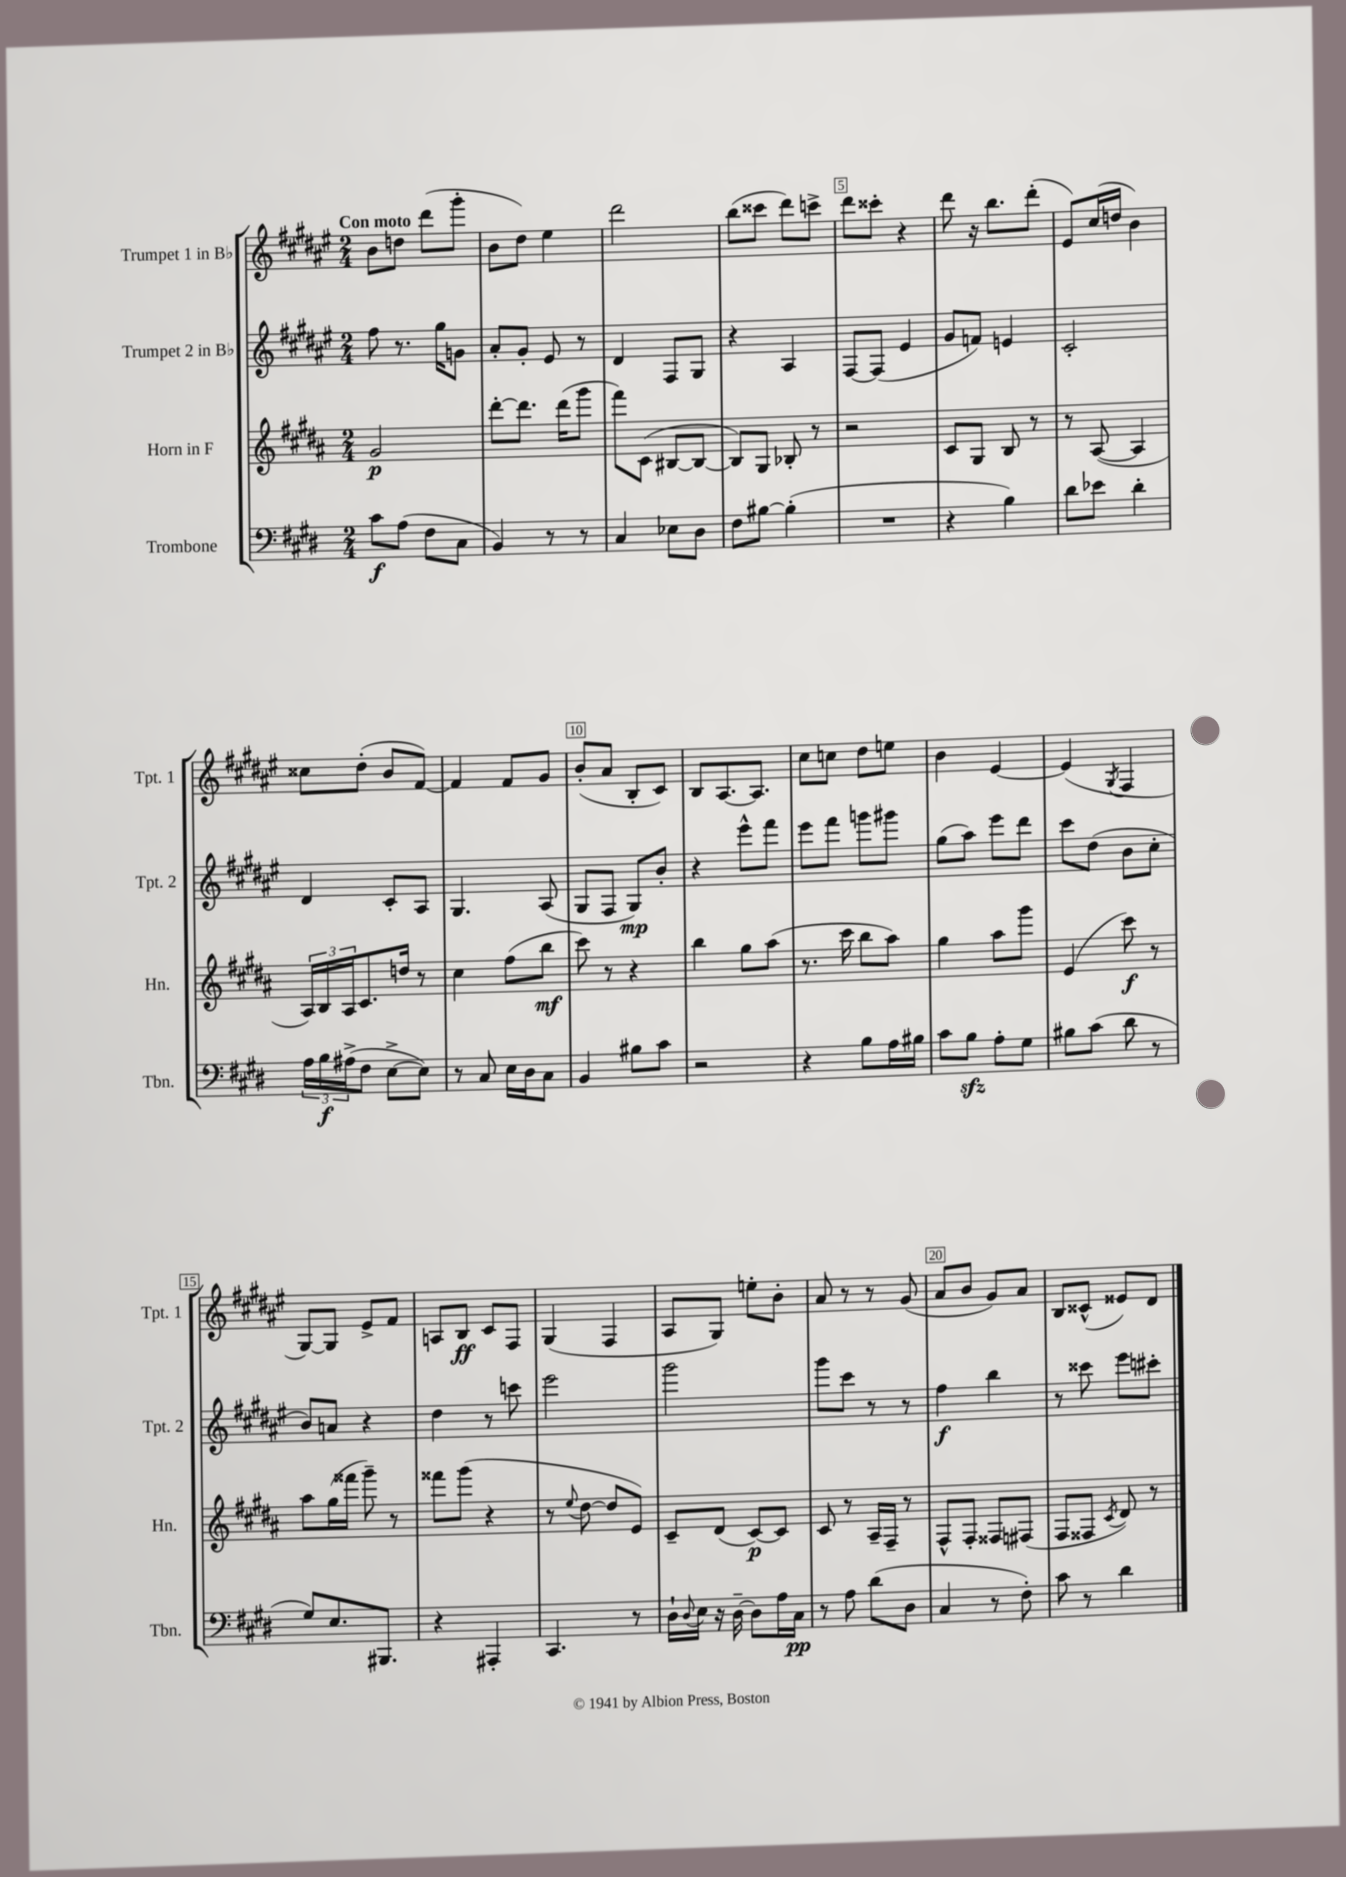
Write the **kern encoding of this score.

**kern	**dynam	**kern	**dynam	**kern	**dynam	**kern	**dynam
*part4	*part4	*part3	*part3	*part2	*part2	*part1	*part1
*staff4	*staff4	*staff3	*staff3	*staff2	*staff2	*staff1	*staff1
*I"Trombone	*	*I"Horn in F	*	*I"Trumpet 2 in B♭	*	*I"Trumpet 1 in B♭	*
*I'Tbn.	*	*I'Hn.	*	*I'Tpt. 2	*	*I'Tpt. 1	*
*clefF4	*	*clefG2	*	*clefG2	*	*clefG2	*
*k[f#c#g#d#]	*	*k[f#c#g#d#a#]	*	*k[f#c#g#d#a#e#]	*	*k[f#c#g#d#a#e#]	*
*M2/4	*	*M2/4	*	*M2/4	*	*M2/4	*
=1	=1	=1	=1	=1	=1	=1	=1
!	!	!	!	!	!	!LO:TX:a:B:t=Con moto	!
8c#\L	f	2g#/	p	8ff#\	.	8b\L	.
(8A\J	.	.	.	8.r	.	8ddn\J	.
8F#\L	.	.	.	.	.	(8ddd#\L	.
.	.	.	.	16gg#\KL	.	.	.
8C#\J	.	.	.	8gn\J	.	8ggg#'\J	.
=2	=2	=2	=2	=2	=2	=2	=2
4BB/)	.	[8ddd#'\L	.	8a#'/L	.	8b\L	.
.	.	8.ddd#\J]	.	8g#'/J	.	8dd#\J)	.
8r	.	.	.	8e#/	.	4ee#\	.
.	.	(16ddd#\KL	.	.	.	.	.
8r	.	8ggg#\J	.	8r	.	.	.
=3	=3	=3	=3	=3	=3	=3	=3
4C#/	.	8fff#\L)	.	4d#/	.	2ddd#\	.
.	.	(8c#\J	.	.	.	.	.
8E-X\L	.	[8B#X/L	.	8F#/L	.	.	.
8D#\J	.	8B#/J_	.	8G#/J	.	.	.
=4	=4	=4	=4	=4	=4	=4	=4
8F#\L	.	8B#/L])	.	4r	.	(8bb\L	.
[8B#X\J	.	8G#/J	.	.	.	8ccc##X\J	.
(4B#'\]	.	8B-X'/	.	4A#/	.	8ddd#\L)	.
.	.	8r	.	.	.	8cccn^\J	.
=5	=5	=5	=5	=5	=5	=5	=5
2r	.	2r	.	[8F#/L	.	8ddd#\L	.
.	.	.	.	(8F#/J]	.	8ccc##X'\J	.
.	.	.	.	4e#/	.	4r	.
=6	=6	=6	=6	=6	=6	=6	=6
4r	.	8c#/L	.	8g#/L	.	8ddd#\	.
.	.	8G#/J	.	8fn/J)	.	16r	.
.	.	.	.	.	.	8.bb\L	.
4B\)	.	8B/	.	4en/	.	.	.
.	.	8r	.	.	.	(8ddd#'\J	.
=7	=7	=7	=7	=7	=7	=7	=7
8d#\L	.	8r	.	2c#'/	.	8e#/L)	.
8e-X\J	.	([8A#/	.	.	.	(16cc#/L	.
.	.	.	.	.	.	16ddn/JJ	.
4d#'\	.	4A#/]	.	.	.	4b\)	.
!!LO:LB:g=z
=8	=8	=8	=8	=8	=8	=8	=8
24A\LL	.	24A#/LL)	.	4d#/	.	8cc##X\L	.
24B\	f	24B/	.	.	.	.	.
(24A#X^\J	.	24A#/J	.	.	.	.	.
8F#\J	.	8.c#/	.	.	.	(8dd#'\J	.
[8E^\L	.	.	.	8c#'/L	.	8b/L	.
.	.	16ddn/Jk	.	.	.	.	.
8E\J])	.	8r	.	8A#/J	.	[8f#/J)	.
=9	=9	=9	=9	=9	=9	=9	=9
8r	.	4cc#\	.	4.G#/	.	4f#/]	.
8C#/	.	.	.	.	.	.	.
16E\LL	.	(8ff#\L	.	.	.	8f#/L	.
16D#\J	.	.	.	.	.	.	.
8C#\J	.	8bb\J	mf	(8A#/	.	8g#/J	.
=10	=10	=10	=10	=10	=10	=10	=10
4BB/	.	8ccc#\)	.	8G#/L	.	(8b'/L	.
.	.	8r	.	8F#/J	.	8a#/J	.
8B#X\L	.	4r	.	8G#/L)	mp	8B'/L	.
8c#\J	.	.	.	8b'/J	.	8c#/J)	.
=11	=11	=11	=11	=11	=11	=11	=11
2r	.	4bb\	.	4r	.	8B/L	.
.	.	.	.	.	.	[8.A#/	.
.	.	8gg#\L	.	8eee#^^\L	.	.	.
.	.	.	.	.	.	8.A#/J]	.
.	.	(8aa#\J	.	8fff#\J	.	.	.
=12	=12	=12	=12	=12	=12	=12	=12
4r	.	8.r	.	8eee#\L	.	8cc#\L	.
.	.	.	.	8fff#\J	.	8ccn\J	.
.	.	16ccc#\	.	.	.	.	.
8B\L	.	8bb\L	.	8gggn\L	.	8dd#\L	.
16A\L	.	8aa#\J)	.	8ggg#X\J	.	8een\J	.
16B#X\JJ	.	.	.	.	.	.	.
=13	=13	=13	=13	=13	=13	=13	=13
8c#\L	.	4gg#\	.	(8gg#\L	.	4b\	.
8Bzz\J	.	.	.	8aa#\J)	.	.	.
8A'\L	.	8aa#\L	.	8eee#\L	.	[4e#/	.
8G#\J	.	8ggg#\J	.	8ddd#\J	.	.	.
=14	=14	=14	=14	=14	=14	=14	=14
8B#X\L	.	(4e/	.	8ccc#\L	.	(4e#/]	.
(8c#\J	.	.	.	(8dd#\J	.	.	.
.	.	.	.	.	.	8qG#/	.
8d#\	.	8ccc#\)	f	8b\L	.	4F#/	.
8r	.	8r	.	8cc#'\J	.	.	.
!!LO:LB:g=z
=15	=15	=15	=15	=15	=15	=15	=15
8G#/L)	.	8aa#\L	.	8b/L)	.	[8G#/L)	.
8.E/	.	(16gg#\L	.	8an/J	.	8G#/J]	.
.	.	16fff##X\JJ	.	.	.	.	.
.	.	8ggg#~\)	.	4r	.	8e#^/L	.
8.BBB#X/J	.	.	.	.	.	.	.
.	.	8r	.	.	.	8f#/J	.
=16	=16	=16	=16	=16	=16	=16	=16
4r	.	8fff##X\L	.	4dd#\	.	8An/L	.
.	.	(8ggg#\J	.	.	.	8B/J	ff
4AAA#X'/	.	4r	.	8r	.	8c#/L	.
.	.	.	.	8cccn\	.	8F#/J	.
=17	=17	=17	=17	=17	=17	=17	=17
4.CC#/	.	8r	.	2eee#\	.	(4G#/	.
.	.	8qqee/	.	.	.	.	.
.	.	[8dd#\	.	.	.	.	.
.	.	8dd#/L]	.	.	.	4F#/	.
8r	.	8e/J)	.	.	.	.	.
=18	=18	=18	=18	=18	=18	=18	=18
16D#`\LL	.	8c#~/L	.	2ggg#\	.	8A#/L	.
8qqD#/	.	.	.	.	.	.	.
16E\JJ	.	.	.	.	.	.	.
16r	.	(8d#/J	.	.	.	8G#/J)	.
[16D#~\	.	.	.	.	.	.	.
8D#\L]	.	[8c#/L)	p	.	.	8een'\L	.
16A\L	.	8c#/J]	.	.	.	8b'\J	.
16C#\JJ	pp	.	.	.	.	.	.
=19	=19	=19	=19	=19	=19	=19	=19
8r	.	8c#/	.	8ggg#\L	.	8a#/	.
8A\	.	8r	.	8ccc#\J	.	8r	.
(8d#\L	.	16A#~/LL	.	8r	.	8r	.
.	.	16F#~/JJ	.	.	.	.	.
8D#\J	.	8r	.	8r	.	(8g#/	.
=20	=20	=20	=20	=20	=20	=20	=20
4C#/	.	8F#^^/L	.	4ff#\	f	8a#/L	.
.	.	8F#'/J	.	.	.	8b/J	.
8r	.	8F##X/L	.	4bb\	.	8g#/L)	.
8F#'\)	.	(8F#X/J	.	.	.	8a#/J	.
=21	=21	=21	=21	=21	=21	=21	=21
8c#\	.	8F#/L	.	8r	.	8B/L	.
8r	.	8F##X/J	.	8ccc##X\	.	(8c##X^^/J	.
.	.	8qc#/	.	.	.	.	.
4d#\	.	8d#/)	.	8eee#\L	.	8e##X/L)	.
.	.	8r	.	8ccc#X'\J	.	8d#/J	.
==	==	==	==	==	==	==	==
*-	*-	*-	*-	*-	*-	*-	*-
